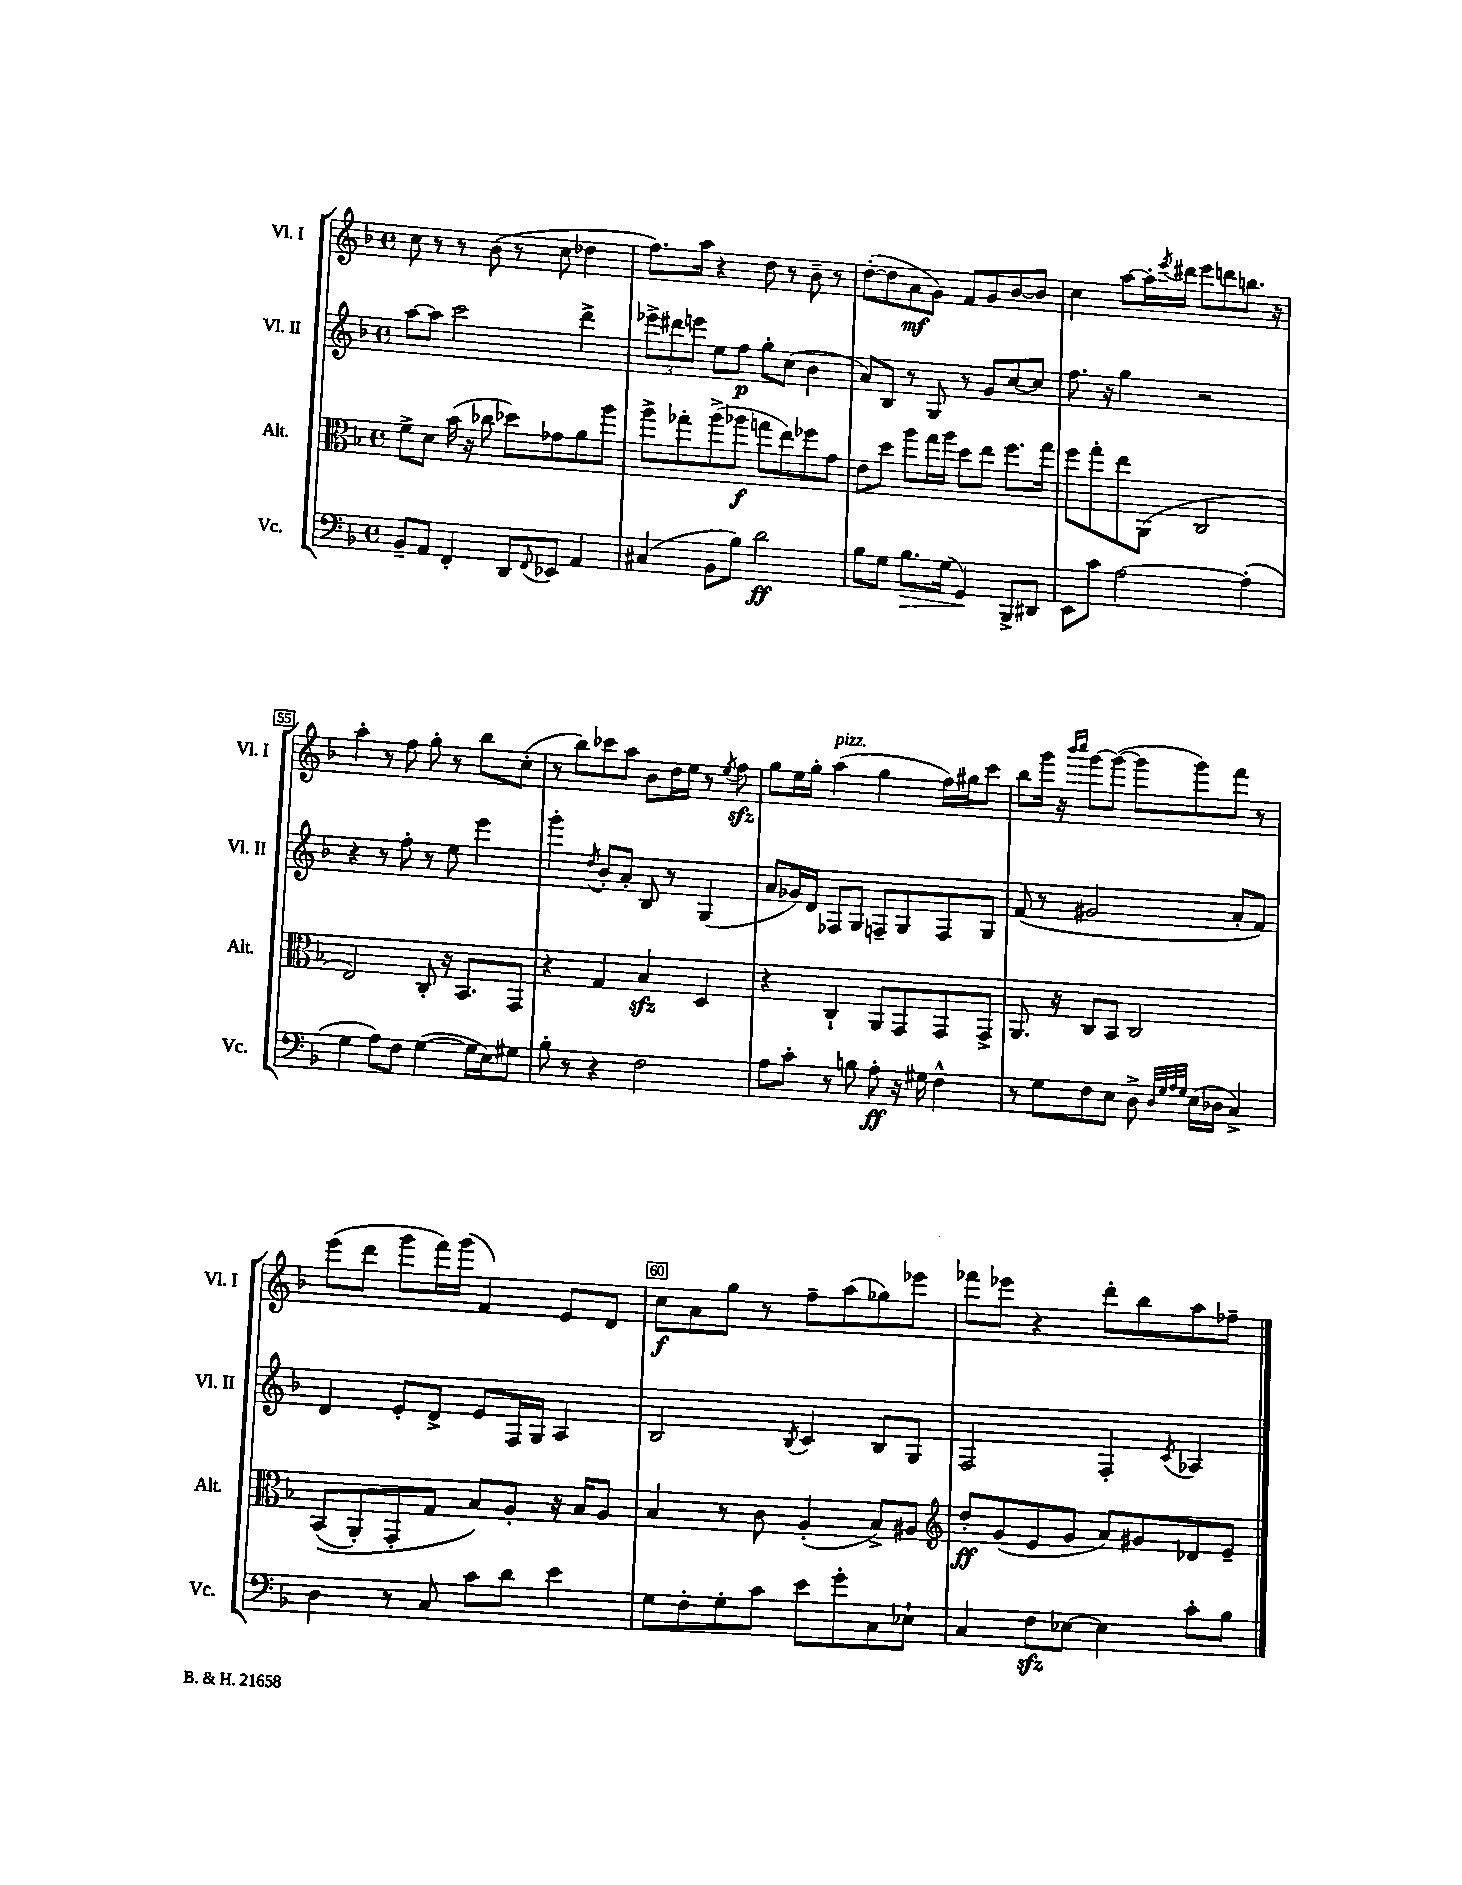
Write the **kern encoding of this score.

**kern	**dynam	**kern	**dynam	**kern	**dynam	**kern	**dynam
*part4	*part4	*part3	*part3	*part2	*part2	*part1	*part1
*staff4	*staff4	*staff3	*staff3	*staff2	*staff2	*staff1	*staff1
*I"Vc.	*	*I"Alt.	*	*I"Vl. II	*	*I"Vl. I	*
*I'Vc.	*	*I'Alt.	*	*I'Vl. II	*	*I'Vl. I	*
*clefF4	*	*clefC3	*	*clefG2	*	*clefG2	*
*k[b-]	*	*k[b-]	*	*k[b-]	*	*k[b-]	*
*M4/4	*	*M4/4	*	*M4/4	*	*M4/4	*
*met(c)	*	*met(c)	*	*met(c)	*	*met(c)	*
=51	=51	=51	=51	=51	=51	=51	=51
8BB-~/L	.	8f^\L	.	[8aa\L	.	8cc\	.
8AA/J	.	8d\J	.	8aa\J]	.	8r	.
4FF'/	.	(16b-\	.	2ccc\	.	8r	.
.	.	16r	.	.	.	.	.
.	.	8cc-X\	.	.	.	(8b-\	.
8DD/L	.	8dd-X\L)	.	.	.	8r	.
8qqFF/	.	.	.	.	.	.	.
8EE-X/J	.	8g-X\	.	.	.	8cc\	.
4AA/	.	8a\	.	4ddd^\	.	4dd-X\	.
.	.	8aa\J	.	.	.	.	.
=52	=52	=52	=52	=52	=52	=52	=52
(4C#X/	.	8aa^\L	.	12eee-X^\L	.	8.ff\L)	.
.	.	.	.	12ddd#X\	.	.	.
.	.	8gg-X'\	.	.	.	.	.
.	.	.	.	12eeen\J	.	.	.
.	.	.	.	.	.	16aa\Jk	.
8BB-\L	.	(8aa^\	.	8ee\L	.	4r	.
8B-\J)	.	8aa-X\J	f	8ff\J	p	.	.
2d\	ff	8ggn\L	.	8gg'\L	.	8dd\	.
.	.	8ee\)	.	(8cc\J	.	8r	.
.	.	8ff-X\	.	4b-\	.	8b-~\	.
.	.	8g\J	.	.	.	8r	.
=53	=53	=53	=53	=53	=53	=53	=53
8B-\L	.	8e\L	.	8a/L)	.	([8dd'\L	.
8G\J	.	8dd\J	.	8B-/J	.	8dd\]	.
!	!LO:HP:b	!	!	!	!	!	!
8.B-\L	>	8aa\L	.	8r	.	8a\	mf
.	.	16gg\L	.	8G/	.	8g\J)	.
(16G\Jk	.	16aa\JJ	.	.	.	.	.
4GG/)	.	8dd\L	.	8r	.	8f/L	.
.	.	8ee\J	.	8g/L	.	8g/	.
8BBB-^/L	]	8.ff\L	.	[8cc/	.	[8b-/	.
8DD#X/J	.	.	.	8cc/J]	.	8b-/J]	.
.	.	16gg\Jk	.	.	.	.	.
=54	=54	=54	=54	=54	=54	=54	=54
8EE\L	.	8ff\L	.	8.ff\	.	4cc\	.
8c\J	.	8gg'\	.	.	.	.	.
.	.	.	.	16r	.	.	.
[2A\	.	8ee\	.	4gg\	.	[8aa\L	.
.	.	(8AA\J	.	.	.	16aa'\L]	.
.	.	.	.	.	.	8qeee/	.
.	.	.	.	.	.	16ddd#X\JJ	.
.	.	2C/	.	2r	.	8eee\L	.
.	.	.	.	.	.	8dddn\	.
(4A'\]	.	.	.	.	.	8.bbn\J	.
.	.	.	.	.	.	16r	.
!!LO:LB:g=z
=55	=55	=55	=55	=55	=55	=55	=55
4G\	.	2E/)	.	4r	.	4aa'\	.
8A\L)	.	.	.	8r	.	8r	.
8F\J	.	.	.	8ff'\	.	8ff\	.
([4G\	.	8C'/	.	8r	.	8gg'\	.
.	.	16r	.	8ee\	.	8r	.
.	.	8.BB-/L	.	.	.	.	.
16G\LL]	.	.	.	4eee\	.	8bb-\L	.
16E\J)	.	.	.	.	.	.	.
8G#X\J	.	8GG/J	.	.	.	(8cc'\J	.
=56	=56	=56	=56	=56	=56	=56	=56
8B-'\	.	4r	.	4ggg'\	.	8r	.
8r	.	.	.	.	.	8bb-\L)	.
.	.	.	.	8qdd/	.	.	.
4r	.	4G/	.	8b-'/L	.	8ccc-X\	.
.	.	.	.	8a'/J	.	8aa\J	.
2F\	.	4B-zz/	.	8B-/	.	8b-\L	.
.	.	.	.	8r	.	16dd\L	.
.	.	.	.	.	.	16ee\JJ	.
.	.	4D/	.	(4G/	.	8r	.
.	.	.	.	.	.	8qee/	.
.	.	.	.	.	.	8ffzz\	.
=57	=57	=57	=57	=57	=57	=57	=57
8A\L	.	4r	.	8a/L	.	8gg\L	.
8c'\J	.	.	.	16g-X/L)	.	16ee\L	.
.	.	.	.	16d/JJ	.	16gg'\JJ	.
!	!	!	!	!	!	!LO:TX:a:i:t=pizz.	!
8r	.	4C`/	.	8F-X/L	.	(4aa\	.
8Bn\	.	.	.	8G/J	.	.	.
8A'\	ff	8AA/L	.	8Fn~/L	.	4gg\	.
16r	.	8GG/	.	8G/	.	.	.
16G#X\	.	.	.	.	.	.	.
4F^^\	.	8GG/	.	8F/	.	16ff\LL)	.
.	.	.	.	.	.	16gg#X\J	.
.	.	8GG^/J	.	8G/J	.	8ccc\J	.
=58	=58	=58	=58	=58	=58	=58	=58
8r	.	8.AA/	.	(8f/	.	8bb-\L	.
8G\L	.	.	.	8r	.	16ggg\Jk	.
.	.	16r	.	.	.	16r	.
.	.	.	.	.	.	16qqbbb-/LL	.
.	.	.	.	.	.	16qqcccc/JJ	.
8F\	.	8C/L	.	2g#X/	.	[8ggg\L	.
8E\J	.	8BB-/J	.	.	.	(8ggg\J_	.
8D^\	.	2C/	.	.	.	8ggg\L]	.
32qqD/LLL	.	.	.	.	.	.	.
32qqG/	.	.	.	.	.	.	.
32qqA/	.	.	.	.	.	.	.
32qqG/JJJ	.	.	.	.	.	.	.
(16E\LL	.	.	.	.	.	8ggg\)	.
16D-X\JJ	.	.	.	.	.	.	.
4C^/)	.	.	.	8a'/L	.	8fff\J	.
.	.	.	.	8f/J)	.	8r	.
!!LO:LB:g=z
=59	=59	=59	=59	=59	=59	=59	=59
4D\	.	((8BB-/L	.	4d/	.	(8eee\L	.
.	.	8AA'/)	.	.	.	8ddd\J	.
8r	.	8GG'/	.	8e'/L	.	8ggg\L	.
8C/	.	8G/J	.	8d^/J	.	16fff\L)	.
.	.	.	.	.	.	(16ggg\JJ	.
8c\L	.	8B-/L)	.	8e/L	.	4f/)	.
8d\J	.	8A'/J	.	16F/L	.	.	.
.	.	.	.	16G/JJ	.	.	.
4e\	.	16r	.	4A/	.	8e/L	.
.	.	16B-/KL	.	.	.	.	.
.	.	8A/J	.	.	.	8d/J	.
=60	=60	=60	=60	=60	=60	=60	=60
8G\L	.	4B-/	.	2B-/	.	8cc\L	f
8F'\	.	.	.	.	.	8a\	.
8G'\	.	8r	.	.	.	8gg\J	.
8c\J	.	8c\	.	.	.	8r	.
.	.	.	.	8qB-/	.	.	.
8e\L	.	(4A'/	.	4c/	.	8ff~\L	.
8g'\	.	.	.	.	.	(8aa\	.
8C\	.	8B-^/L)	.	8B-/L	.	8gg-X\)	.
8E-X`\J	.	8A#X/J	.	8G/J	.	8eee-X\J	.
=61	=61	=61	=61	=61	=61	=61	=61
*	*	*clefG2	*	*	*	*	*
4C/	.	8dd'/L	ff	2F/	.	8fff-X\L	.
.	.	(8g/	.	.	.	8eee-X\J	.
8Fzz\L	.	8e/	.	.	.	4r	.
[8E-X\J	.	8g/J	.	.	.	.	.
4E-\]	.	8a/L)	.	4F'/	.	8ddd'\L	.
.	.	8g#X/	.	.	.	8bb-\	.
.	.	.	.	8qc/	.	.	.
8c'\L	.	8d-X/	.	4A-X/	.	8aa\	.
8B-\J	.	8e~/J	.	.	.	8ff-X~\J	.
==	==	==	==	==	==	==	==
*-	*-	*-	*-	*-	*-	*-	*-
